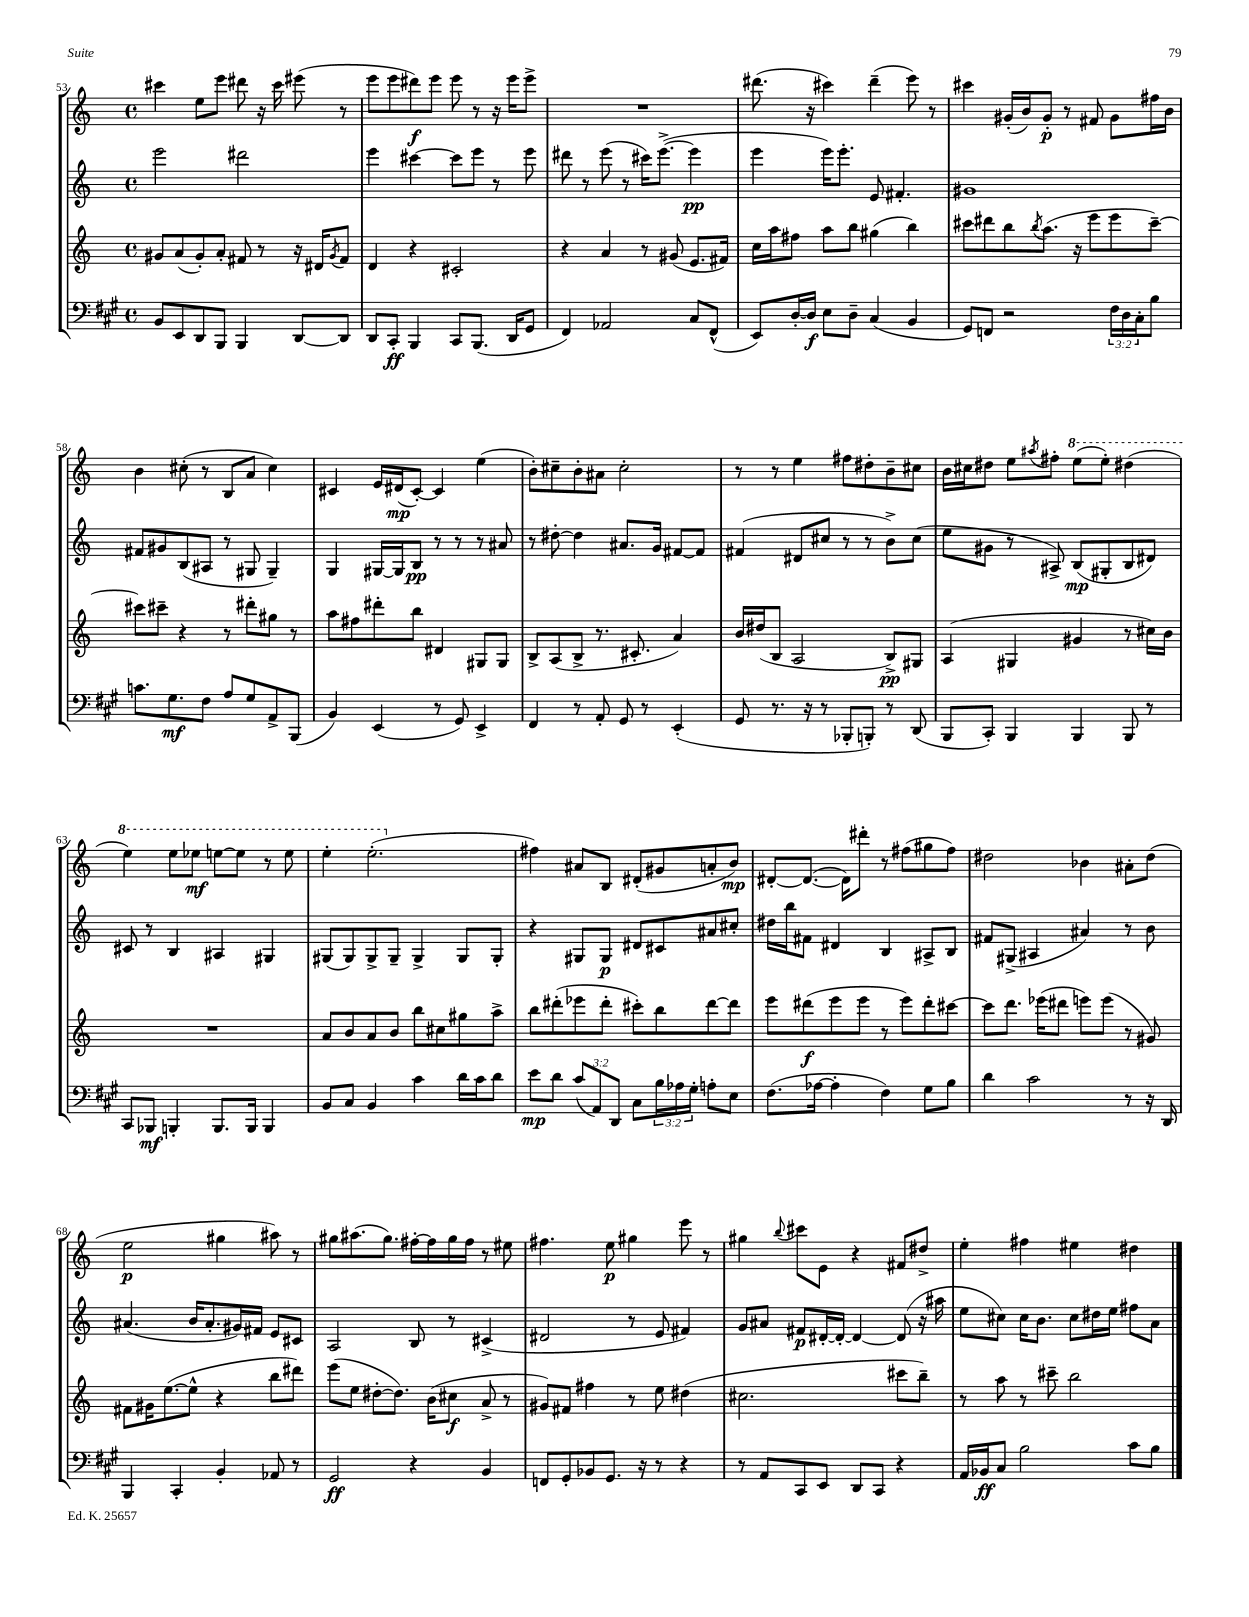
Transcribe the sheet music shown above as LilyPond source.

<<
\new StaffGroup <<
\new Staff = "s0" {
    \clef treble \key c \major \defaultTimeSignature \time 4/4
    cis'''4 e''8 e'''8 dis'''8 r16 cis'''16 eis'''8( r8 |
    e'''8 e'''8 dis'''8\f) e'''8 e'''8 r8 r16 e'''16 e'''8-> |
    R1 |
    dis'''8.( r16 cis'''4) dis'''4--( e'''8) r8 |
    cis'''4 gis'16-.( b'16) gis'8-.\p r8 fis'8 gis'8 fis''16 b'16 |
    b'4 cis''8-.( r8 b8 a'8 cis''4) |
    cis'4 e'16 dis'16\mp( cis'8~-.) cis'4 e''4( |
    b'8-.) cis''8-- b'8-. ais'8 cis''2-. |
    r8 r8 e''4 fis''8 dis''8-. b'8-- cis''8 |
    b'16 cis''16 dis''8 e''8 \acciaccatura { ais''8 } fis''8-. \ottava #1 e'''8( e'''8-.) dis'''4( |
    e'''4) e'''8 ees'''8\mf e'''8~ e'''8 r8 e'''8 |
    e'''4-. e'''2.-.( \ottava #0 |
    fis''4) ais'8 b8 dis'8-.( gis'8 a'8-. b'8\mp) |
    dis'8~-. dis'8.~( dis'16) dis'''8-. r8 fis''8( gis''8 fis''8) |
    dis''2 bes'4 ais'8-. dis''8( |
    e''2\p gis''4 ais''8) r8 |
    gis''8 ais''8.( gis''8.) fis''16~-. fis''16 gis''16 fis''16 r8 eis''8 |
    fis''4. e''8\p gis''4 e'''8 r8 |
    gis''4 \appoggiatura { b''8 } cis'''8 e'8 r4 fis'8 dis''8-> |
    e''4-. fis''4 eis''4 dis''4 \bar "|." |
}
\new Staff = "s1" {
    \clef treble \key c \major \defaultTimeSignature \time 4/4
    e'''2 dis'''2 |
    e'''4 cis'''4~ cis'''8 e'''8 r8 e'''8 |
    dis'''8 r8 e'''8( r8 cis'''16) e'''8.~->( e'''4\pp |
    e'''4 e'''16) e'''8.-. e'8 fis'4.-. |
    gis'1 |
    fis'8 gis'8 b8( ais8 r8 gis8 gis4--) |
    g4 gis16~ gis16 b8\pp r8 r8 r8 ais'8 |
    r8 dis''8~-. dis''4 ais'8. g'16 fis'8~ fis'8 |
    fis'4( dis'8 cis''8 r8 r8 b'8->) cis''8( |
    e''8 gis'8 r8 ais8->) b8\mp( gis8-. b8 dis'8) |
    cis'8 r8 b4 ais4 gis4 |
    gis8( gis8) gis8-> gis8-- gis4-> gis8 gis8-. |
    r4 gis8 gis8\p dis'8 cis'8 ais'8 cis''8-. |
    dis''16 b''16 fis'8 dis'4 b4 ais8-> b8 |
    fis'8 gis8->( ais4 ais'4) r8 b'8 |
    ais'4.( b'16 ais'8.-. gis'16) fis'16 e'8 cis'8 |
    a2 b8 r8 cis'4->( |
    dis'2 r8 e'8 fis'4) |
    g'8 ais'8 fis'8\p dis'16~-. dis'16~-. dis'4~ dis'8( r16 ais''16 |
    e''8 cis''8) cis''16 b'8. cis''8 dis''16 e''16 fis''8 a'8 \bar "|." |
}
\new Staff = "s2" {
    \clef treble \key c \major \defaultTimeSignature \time 4/4
    gis'8 a'8( gis'8-.) a'8-. fis'8 r8 r16 dis'16 \acciaccatura { gis'8 } fis'8 |
    d'4 r4 cis'2-. |
    r4 a'4 r8 gis'8( e'8. fis'16) |
    c''16 a''16 fis''8 a''8 b''8 gis''4( b''4) |
    cis'''8 dis'''8 b''8 \acciaccatura { b''8 } a''8.( r16 e'''8 e'''8 cis'''8~--) |
    cis'''8 cis'''8-- r4 r8 dis'''8-. gis''8 r8 |
    a''8 fis''8 dis'''8-. b''8 dis'4 gis8 gis8 |
    b8-> a8( b8-> r8. cis'8.-. a'4) |
    b'16 dis''16( b8 a2 b8->\pp) gis8 |
    a4( gis4 gis'4 r8 cis''16) b'16 |
    R1 |
    a'8 b'8 a'8 b'8 b''8 cis''8 gis''8 a''8-> |
    b''8 dis'''8-.( ees'''8 dis'''8-. cis'''8-.) b''8 dis'''8~ dis'''8 |
    e'''8 dis'''8\f( e'''8 e'''8 r8 e'''8) dis'''8-. cis'''8~ |
    cis'''8 d'''8. ees'''16( dis'''8 e'''8) e'''8( r8 gis'8) |
    fis'8 gis'16 e''8.~( e''8-^ r4 b''8 dis'''8) |
    e'''8( e''8 dis''8~-. dis''8.) b'16( cis''8\f a'8-> r8 |
    gis'8) fis'8 fis''4 r8 e''8 dis''4( |
    cis''2. cis'''8 b''8--) |
    r8 a''8 r8 cis'''8-- b''2 \bar "|." |
}
\new Staff = "s3" {
    \clef bass \key a \major \defaultTimeSignature \time 4/4 \override Staff.TupletNumber.text = #tuplet-number::calc-fraction-text
    b,8 e,8 d,8 b,,8 b,,4 d,8~ d,8 |
    d,8 cis,8-.\ff b,,4 cis,8 b,,8.( d,16 gis,8 |
    fis,4) aes,2 cis8 fis,8-^( |
    e,8) d16~-. d16\f e8 d8-- cis4( b,4 |
    gis,8) f,8 r2 \tuplet 3/2 { fis16 d16 cis16-. } b8 |
    c'8. gis8.\mf fis8 a8 gis8 a,8-> b,,8( |
    b,4) e,4( r8 gis,8) e,4-> |
    fis,4 r8 a,8-. gis,8 r8 e,4-.( |
    gis,8 r8. r16 r8 bes,,8-. b,,8-.) r8 d,8( |
    b,,8 cis,8-.) b,,4 b,,4 b,,8 r8 |
    cis,8 bes,,8\mf b,,4-. b,,8. b,,16 b,,4 |
    b,8 cis8 b,4 cis'4 d'16 cis'16 d'8 |
    e'8\mp d'8 \tuplet 3/2 { cis'8( a,8) d,8 } cis8 \tuplet 3/2 { b16 aes16 gis16-. } a8-. e8 |
    fis8.( aes16~ aes4-. fis4) gis8 b8 |
    d'4 cis'2 r8 r16 d,16 |
    b,,4 cis,4-. b,4-. aes,8 r8 |
    gis,2\ff r4 b,4 |
    f,8 gis,8-. bes,8 gis,8. r16 r8 r4 |
    r8 a,8 cis,8 e,8 d,8 cis,8 r4 |
    a,16 bes,16\ff cis8 b2 cis'8 b8 \bar "|." |
}
>>
>>
\layout { \context { \Score currentBarNumber = #53 } }
